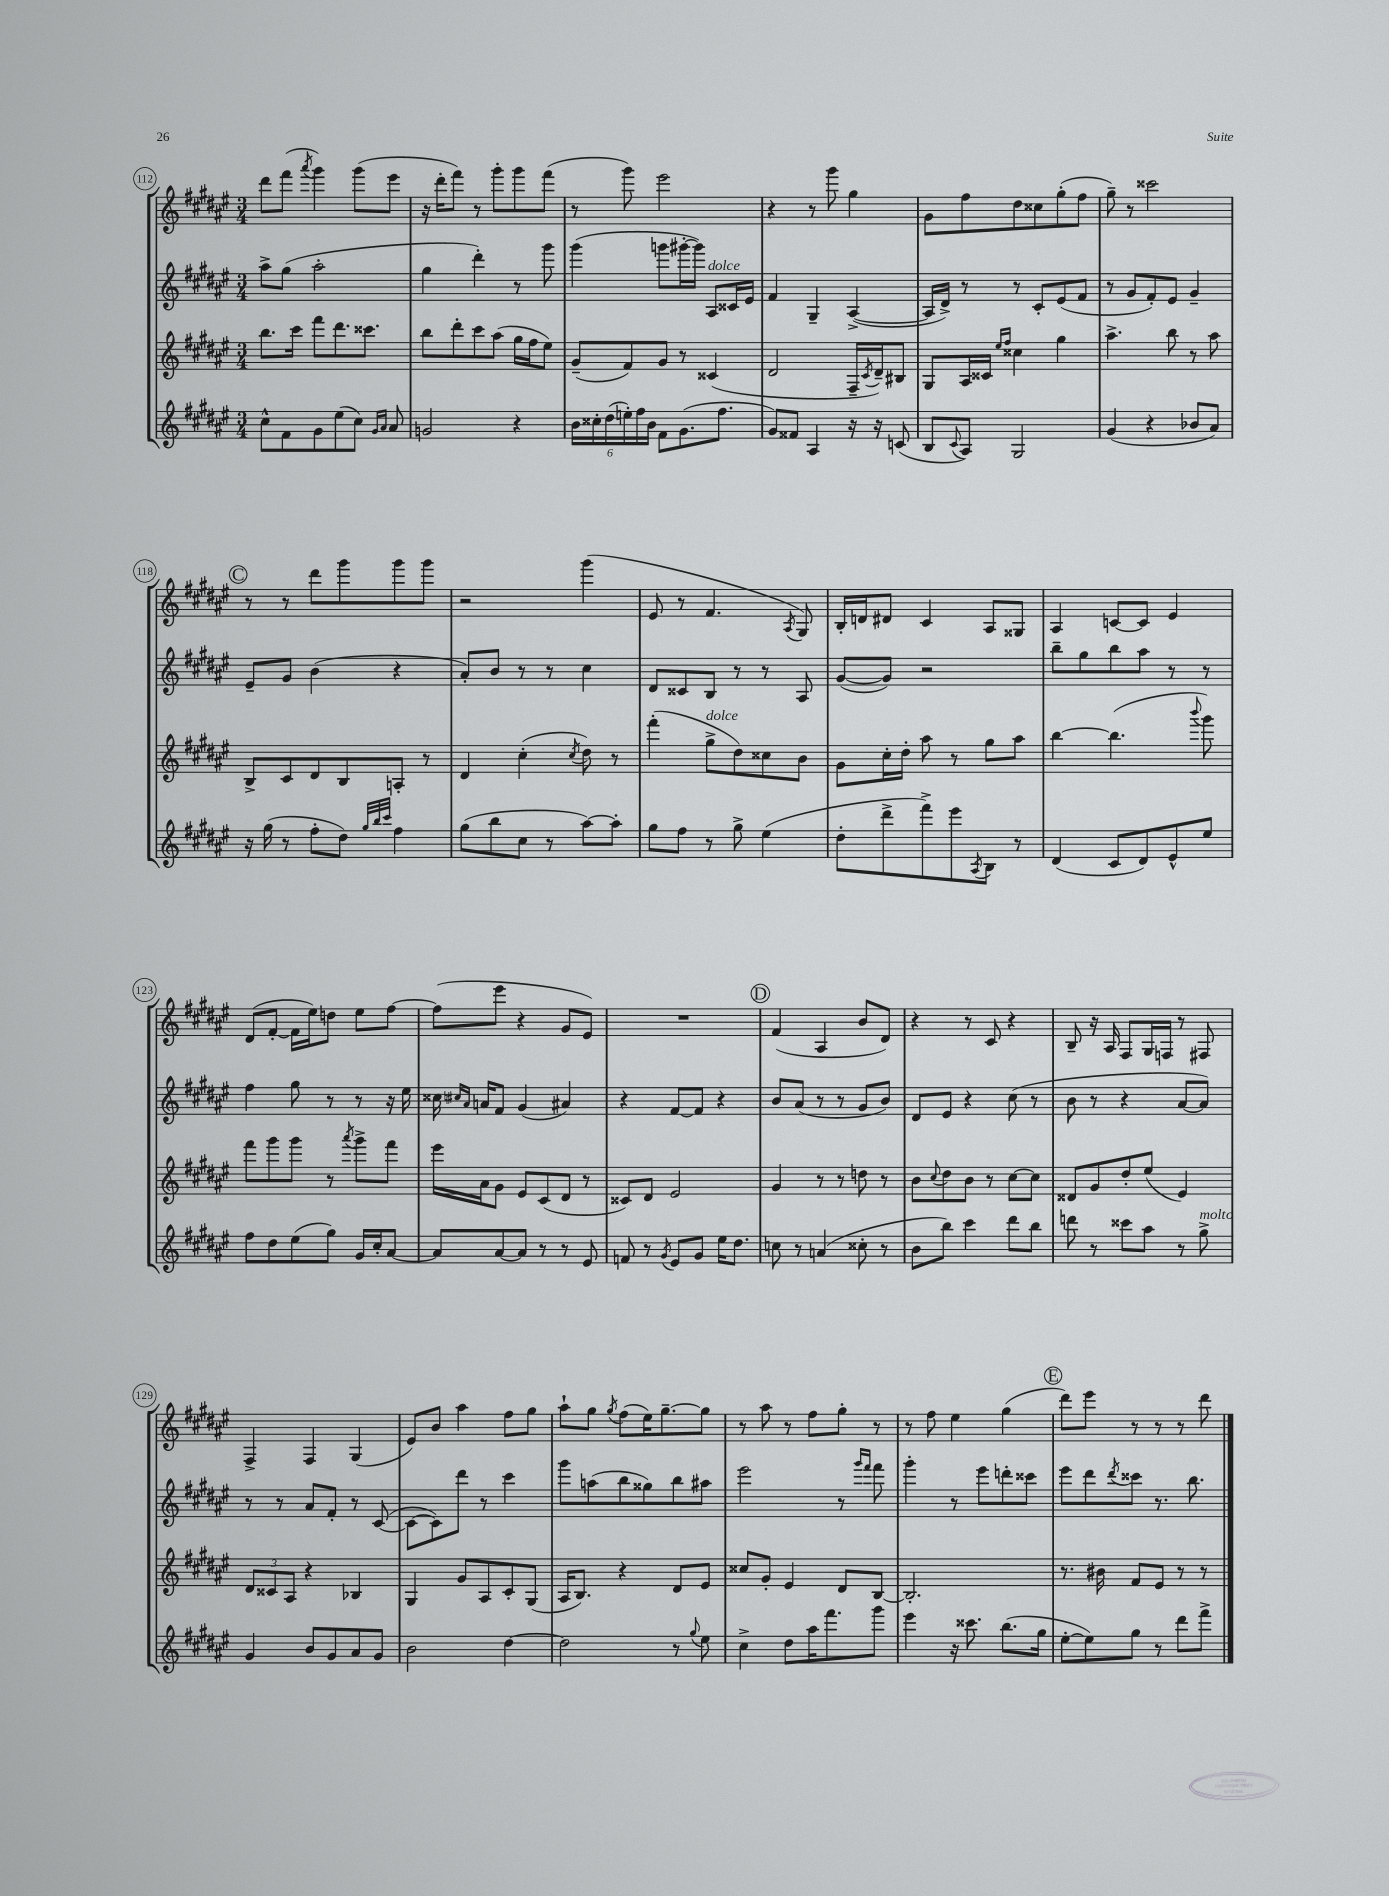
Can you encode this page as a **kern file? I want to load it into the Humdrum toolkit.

**kern	**kern	**kern	**kern
*part4	*part3	*part2	*part1
*staff4	*staff3	*staff2	*staff1
*clefG2	*clefG2	*clefG2	*clefG2
*k[f#c#g#d#a#e#]	*k[f#c#g#d#a#e#]	*k[f#c#g#d#a#e#]	*k[f#c#g#d#a#e#]
*M3/4	*M3/4	*M3/4	*M3/4
=112	=112	=112	=112
8cc#^^\L	8.bb\L	8aa#^\L	8ddd#\L
8f#\	.	(8gg#\J	(8fff#\J
.	16ccc#\Jk	.	.
.	.	.	8qaaa#/
8g#\	8fff#\L	2aa#'\	4ggg#\)
(8ee#\	8.ddd#\	.	.
8cc#\J)	.	.	(8ggg#\L
.	8.ccc##X\J	.	.
16qqg#/LL	.	.	.
16qqa#/JJ	.	.	.
8a#/	.	.	8eee#\J
=113	=113	=113	=113
2gn/	8bb\L	4gg#\	16r
.	.	.	16ddd#'\KL
.	8ddd#'\	.	8fff#\J)
.	8ccc#\	4ddd#'\)	8r
.	(8aa#\J	.	8ggg#'\L
4r	16gg#\LL	8r	8ggg#\
.	16ff#\J	.	.
.	8ee#\J)	8ggg#\	(8fff#\J
=114	=114	=114	=114
24b\LL	(8g#~/L	(4ggg#\	8r
24cc##X'\	.	.	.
(24dd#\	.	.	.
24een'\)	8f#/)	.	8ggg#\)
24ff#\	.	.	.
24b\JJ	.	.	.
8f#\L	8g#/J	8gggn\L	2eee#\
(8.g#\	8r	[16ggg#X'\L	.
.	.	16ggg#\JJ])	.
!	!	!LO:TX:a:i:t=dolce	!
.	(4c##X/	8A#/L	.
8.ff#\J	.	.	.
.	.	16c##X/L	.
.	.	16e#/JJ	.
=115	=115	=115	=115
8g#/L)	2d#/	4f#/	4r
8f##X/J	.	.	.
4A#/	.	4G#~/	8r
.	.	.	8ggg#\
16r	16F#~/LL	([4A#^/	4gg#\
.	8qc#/	.	.
16r	16d#~/J)	.	.
(8cn/	8B#X/J	.	.
=116	=116	=116	=116
8B/L	8G#/L	16A#/LL]	8g#\L
.	.	16d#^/JJ)	.
8qqc#/	.	.	.
8A#/J)	16A#/L	8r	8ff#\
.	16c##X/JJ	.	.
.	16qqee#/LL	.	.
.	16qqff#/JJ	.	.
2G#/	4cc##X\	8r	8dd#\
.	.	8c#'/L	8cc##X\
.	4gg#\	(8e#/	(8gg#'\
.	.	8f#/J	8ff#\J
=117	=117	=117	=117
(4g#/	4.aa#^\	8r	8gg#~\)
.	.	8g#/L	8r
4r	.	8f#'/)	2ccc##X\
.	8bb\	8e#/J	.
8b-X/L	8r	4g#~/	.
8a#/J)	8aa#\	.	.
!!LO:LB:g=z
!!LO:REH:place=s1:t=C
=118	=118	=118	=118
16r	8B^/L	8e#~/L	8r
(16gg#\	.	.	.
8r	8c#/	8g#/J	8r
8ff#'\L	8d#/	(4b\	8ddd#\L
8dd#\J)	8B/	.	8ggg#\
32qqgg#/LLL	.	.	.
32qqbb/	.	.	.
32qqccc#/JJJ	.	.	.
4ff#\	8An'/J	4r	8ggg#\
.	8r	.	8ggg#\J
=119	=119	=119	=119
(8gg#\L	4d#/	8a#'/L)	2r
8bb\	.	8b/J	.
8cc#\J	(4cc#'\	8r	.
8r	.	8r	.
.	8qcc#/	.	.
[8aa#\L)	8dd#\)	4cc#\	(4ggg#\
8aa#'\J]	8r	.	.
=120	=120	=120	=120
8gg#\L	(4fff#'\	8d#/L	8e#/
8ff#\J	.	8c##X/	8r
!	!LO:TX:a:i:t=dolce	!	!
8r	8gg#^\L	8B/J	4.f#/
8gg#^\	8dd#\)	8r	.
(4ee#\	8cc##X\	8r	.
.	.	.	8qA#/
.	8b\J	8A#/	8G#/)
=121	=121	=121	=121
8dd#'\L	8g#\L	([8g#/L	16B'/LL
.	.	.	16dn/J
8ddd#^\	16cc#'\L	8g#/J])	8d#X/J
.	16dd#'\JJ	.	.
8fff#^\)	8aa#\	2r	4c#/
8eee#\	8r	.	.
8qA#/	.	.	.
8B\J	8gg#\L	.	8A#/L
8r	8aa#\J	.	8G##X/J
=122	=122	=122	=122
(4d#/	[4bb\	8bb~\L	4A#/
.	.	8gg#\	.
8c#/L	(4.bb\]	8bb\	[8cn/L
8d#/)	.	8aa#\J	8c/J]
8e#^^/	.	8r	4e#/
.	8qqbbb/	.	.
8ee#/J	8ggg#\)	8r	.
!!LO:LB:g=z
=123	=123	=123	=123
8ff#\L	8fff#\L	4ff#\	(8d#/L
8dd#\	8ggg#\	.	[8f#'/J
(8ee#\	8ggg#\J	8gg#\	16f#\LL]
.	.	.	16ee#\J)
8gg#\J)	8r	8r	8ddn\J
.	8qaaa#/	.	.
16g#/LL	8ggg#^\L	8r	8ee#\L
16cc#'/J	.	.	.
[8a#/J	8fff#\J	16r	[8ff#\J
.	.	16ee#\	.
=124	=124	=124	=124
8a#/L]	16eee#\LL	16cc##X\	(8ff#\L]
.	.	16qqcc#X/LL	.
.	.	16qqa#/JJ	.
.	16a#\J	16an/KL	.
[8a#/	8g#\J	8f#/J	8eee#\J
8a#/J]	8e#/L	(4g#/	4r
8r	(8c#/	.	.
8r	8d#/J	4a#X/)	8g#/L
8e#/	8r	.	8e#/J)
=125	=125	=125	=125
8fn/	8c##X/L)	4r	2.r
8r	8d#/J	.	.
8qg#/	.	.	.
8e#/L	2e#/	[8f#/L	.
8g#/J	.	8f#/J]	.
16ee#\KL	.	4r	.
8.dd#\J	.	.	.
!!LO:REH:place=s1:t=D
=126	=126	=126	=126
8ccn\	4g#/	8b/L	(4f#/
8r	.	(8a#/J	.
(4an/	8r	8r	4A#/
.	8r	8r	.
8cc##X'\	8ddn\	8g#/L	8b/L
8r	8r	8b/J)	8d#/J)
=127	=127	=127	=127
8b\L	8b\L	8d#/L	4r
.	8qqcc#/	.	.
8bb\J)	8dd#\	8e#/J	.
4ccc#\	8b\J	4r	8r
.	8r	.	8c#/
8ddd#\L	[8cc#\L	(8cc#\	4r
8bb\J	8cc#\J]	8r	.
=128	=128	=128	=128
8dddn\	8d##X/L	8b\	8B~/
8r	8g#/	8r	16r
.	.	.	16A#/
8ccc##X\L	8dd#'/	4r	8F#/L
8aa#\J	(8ee#/J	.	16G#/L
.	.	.	16Fn/JJ
8r	4e#/)	[8a#/L	8r
!LO:TX:a:i:t=molto	!	!	!
8gg#^\	.	8a#/J])	8F#X/
!!LO:LB:g=z
=129	=129	=129	=129
4g#/	12d#/L	8r	4F#^/
.	12c##X/	.	.
.	.	8r	.
.	12A#/J	.	.
8b/L	4r	8a#/L	4F#/
8g#/	.	8f#'/J	.
8a#/	4B-X/	8r	(4G#/
8g#/J	.	([8c#/	.
=130	=130	=130	=130
2b\	4G#/	8c#\L_	8e#/L)
.	.	8c#\])	8b/J
.	8g#/L	8ddd#\J	4aa#\
.	8A#/	8r	.
[4dd#\	8c#'/	4ccc#\	8ff#\L
.	(8G#/J	.	8gg#\J
=131	=131	=131	=131
2dd#\]	16A#/KL	8ggg#\L	8aa#`\L
.	8.B/J)	.	.
.	.	(8aan\	8gg#\J
.	.	.	8qgg#/
.	4r	8bb\	(8ff#\L
.	.	8gg##X\)	16ee#\K)
.	.	.	[8.gg#~\
8r	8d#/L	8bb\	.
8qqgg#/	.	.	.
8ee#\	8e#/J	8aa#X\J	8gg#\J]
=132	=132	=132	=132
4cc#^\	8cc##X/L	2eee#\	8r
.	8g#'/J	.	8aa#\
8dd#\L	4e#/	.	8r
16aa#\K	.	.	8ff#\L
8.fff#\	.	.	.
.	8d#/L	8r	8gg#'\J
.	.	16qqggg#/LL	.
.	.	16qqfff#/JJ	.
8ggg#\J	[8B/J	8fff#\	8r
=133	=133	=133	=133
4eee#\	2.B'/]	4ggg#'\	8r
.	.	.	8ff#\
16r	.	8r	4ee#\
8.ccc##X\	.	.	.
.	.	8eee#\L	.
(8.bb\L	.	8dddn'\	(4gg#\
.	.	8ccc##X\J	.
16gg#\Jk	.	.	.
!!LO:REH:place=s1:t=E
=134	=134	=134	=134
[8ee#'\L	8.r	8eee#\L	8ddd#\L)
8ee#\])	.	8ddd#\	8eee#\J
.	16b#X\	.	.
.	.	8qddd#/	.
8gg#\J	8f#/L	8ccc##X\J	8r
8r	8e#/J	8.r	8r
8ddd#\L	8r	.	8r
.	.	8.bb\	.
8fff#^\J	8r	.	8ddd#\
==	==	==	==
*-	*-	*-	*-
